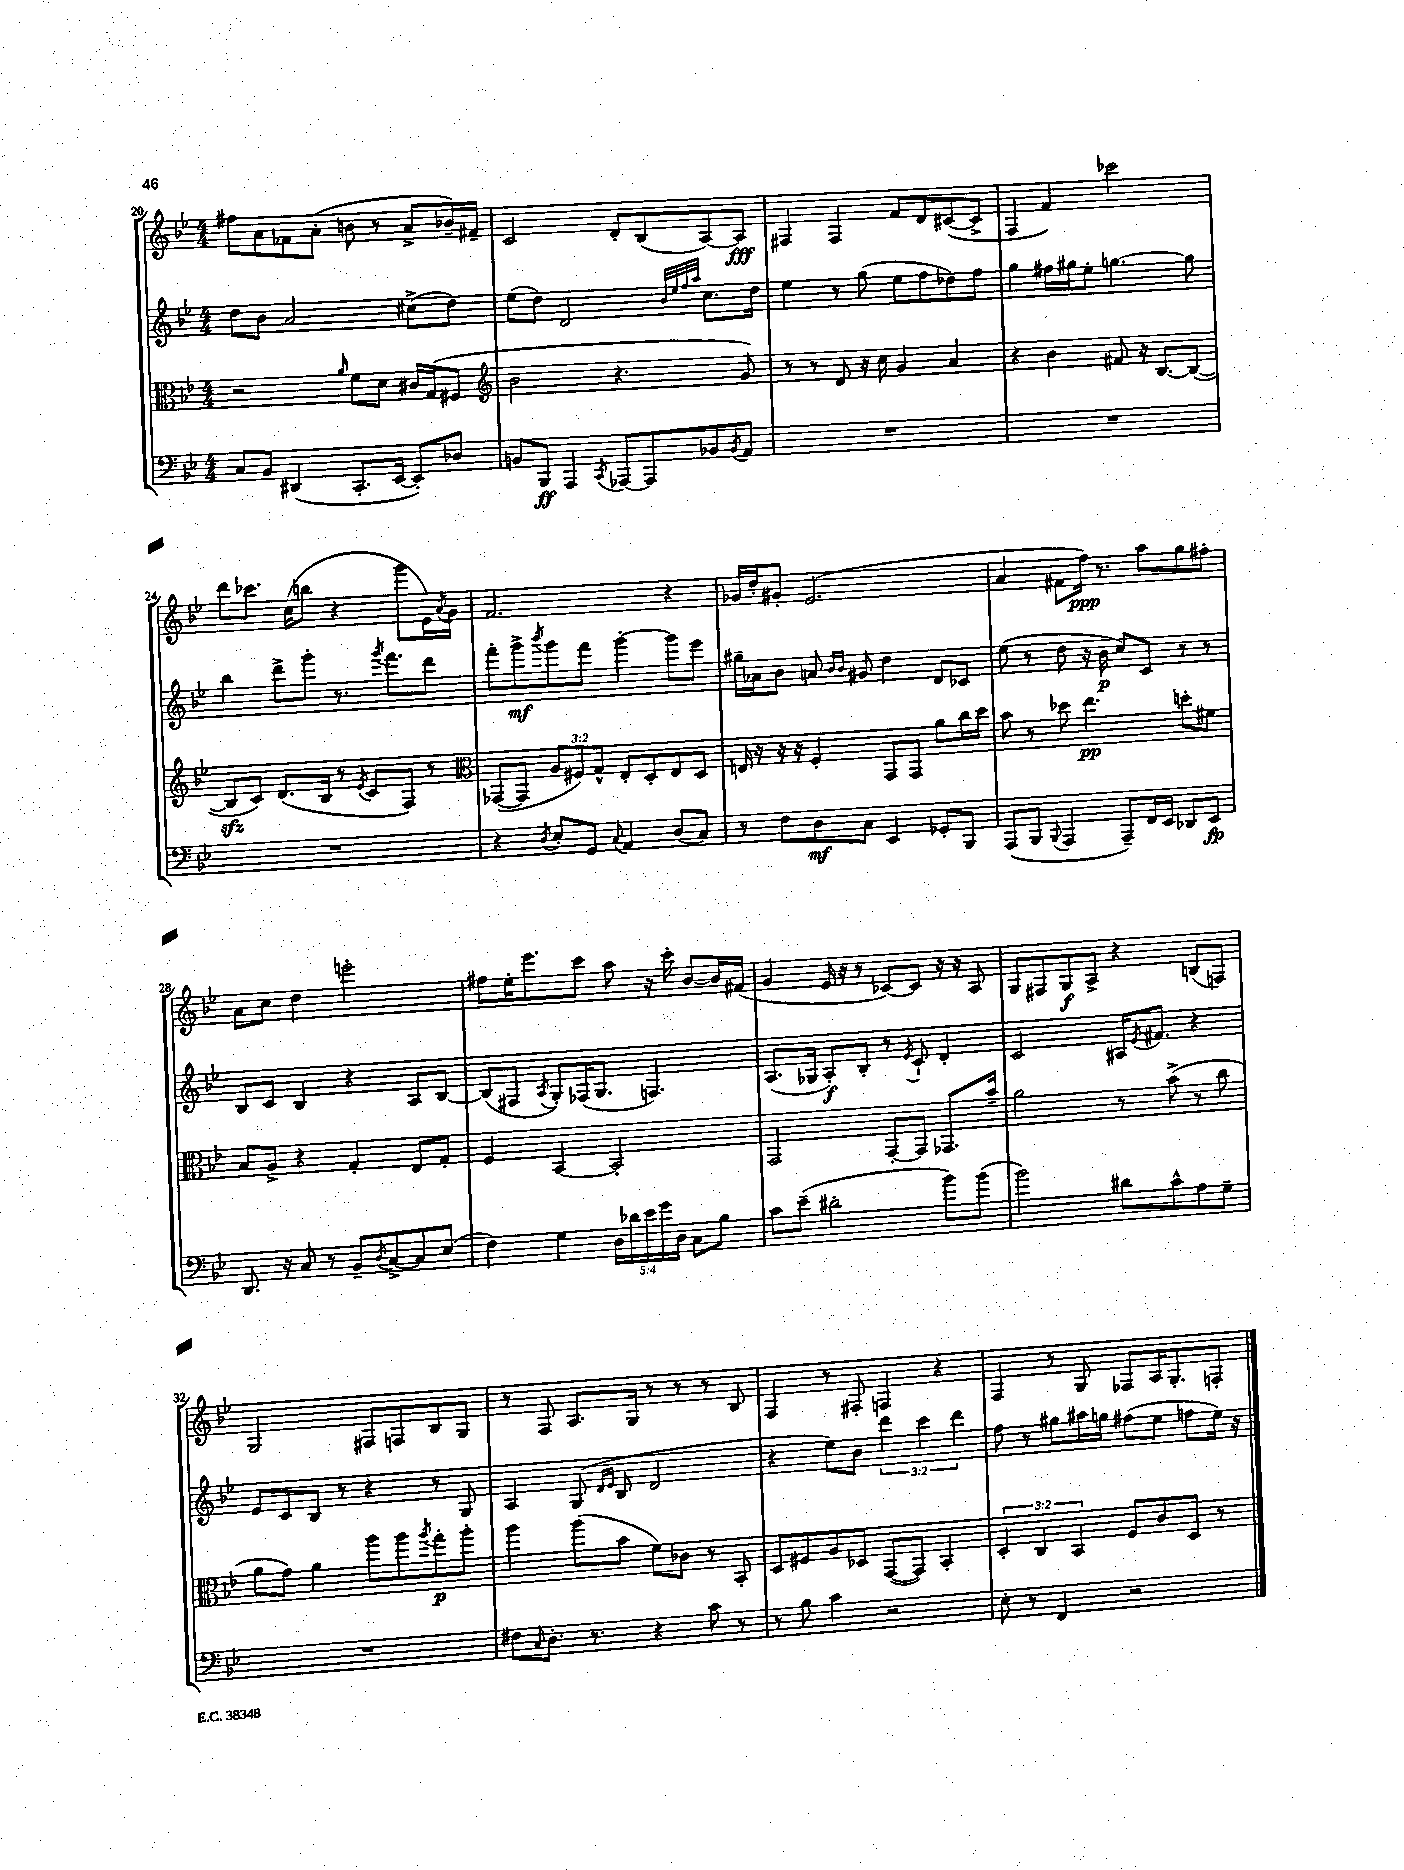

**kern	**kern	**kern	**kern
*staff4	*staff3	*staff2	*staff1
*clefF4	*clefC3	*clefG2	*clefG2
*k[b-e-]	*k[b-e-]	*k[b-e-]	*k[b-e-]
*M4/4	*M4/4	*M4/4	*M4/4
8C	2r	8dd	8ff#
8BB-	.	8b-	8a
(4DD#	.	2a	8f-
.	.	.	(8a'
.	16qqa	.	.
8.CC'	8f	.	8b
.	8d	.	8r
[16EE-	.	.	.
8EE-'])	16c#	(8cc#^	8a^
.	(16G	.	.
8D-	8F#	8dd)	16b-~)
.	.	.	16f#~
=	=	=	=
*	*clefG2	*	*
8BB	2b-	(8ee-	2c
8BBB-	.	8dd)	.
4AAA	.	2d	.
8qCC	.	.	.
[8AAA-	4.r	.	8d'
8AAA-]	.	.	(8B-
.	.	32qqb-	.
.	.	32qqee-	.
.	.	32qqff	.
.	.	32qqaa	.
8BB-	.	8.cc	[8A)
8qBB-	.	.	.
8AA	8g)	.	8A]
.	.	16dd	.
=	=	=	=
1r	8r	4ee-	4F#
.	8r	.	.
.	8d	8r	4F#
.	16r	(8gg	.
.	16cc	.	.
.	4g	8ee-	8f
.	.	8ff	8d
.	4a	8dd-)	([8c#
.	.	8ff	8c#^]
=	=	=	=
1r	4r	4gg	4F
.	4b-	16ff#	4f)
.	.	16gg#	.
.	.	8ee-'	.
.	8f#	[4.gg	2ccc-
.	16r	.	.
.	[8.B-	.	.
.	(8B-_	8gg]	.
=	=	=	=
1r	8B-]	4bb-	8ddd
.	8c)	.	8.ccc-
.	(8.d	8ddd^	.
.	.	.	(16cc
.	.	8ggg'	8bb
.	16B-	.	.
.	8r	8.r	4r
.	8qe-	.	.
.	8c	.	.
.	.	8qggg	.
.	.	8.fff	.
.	8F)	.	8ggg
.	8r	8ddd	16e-)
.	.	.	8qa
.	.	.	16g
=	=	=	=
*	*clefC3	*	*
4r	([8GG-	8fff'	2.f
.	8GG-]	8ggg^	.
8qD	.	8qbbb-	.
8E-'	12A	8ggg	.
.	12F#)	.	.
8GG	.	8fff	.
.	12G^^	.	.
8qqC	.	.	.
4AA	8E-'	[4ggg'	.
.	8D'	.	.
(8D	8E-	8ggg]	4r
8C)	8D	8eee-	.
=	=	=	=
8r	16E	16gg#~	16g-
.	16r	16a-	16dd'
8F	16r	8b-	8g#'
.	16r	.	.
8D	4F'	8a	(2.e-
.	.	16qqb-	.
.	.	16qqb-	.
8C	.	8g#	.
4EE-	8GG	4dd	.
.	8GG	.	.
8GG-'	8a	8d	.
8BBB-	16cc	8c-	.
.	16dd	.	.
=	=	=	=
(8AAA	8b-	(8ee-	4a
8BBB-	8r	8r	.
8qqBBB-	.	.	.
4AAA	8dd-	8dd	8f#
.	4.ee-	16r	16ff)
.	.	16b-	8.r
8AAA~)	.	8cc)	.
16FF	.	8c	8aa
16EE-	.	.	.
8DD-	8dd'	8r	8gg
8EE-	8f#	8r	8ff#'
=	=	=	=
8.DD	8B-	8B-	8a
.	8A^	8c	8cc
16r	.	.	.
8C	4r	4B-	4dd
8r	.	.	.
8BB-~	4G'	4r	2eee'
8qD	.	.	.
[8C^	.	.	.
8C]	8E-	8A	.
(8E-	8G'	[8B-	.
=	=	=	=
4F)	4F	(8B-]	8ff#
.	.	8F#	16ee-'
.	.	.	8.eee-
.	.	8qA	.
4G	[4BB-	8G')	.
.	.	(16F-	8ccc
.	.	8.G	.
20D	2BB-']	.	8aa
20d-	.	.	.
20e-	.	.	.
.	.	4.F)	16r
20g	.	.	.
.	.	.	16ccc'
20D	.	.	.
8C	.	.	[8b-
8B-	.	.	16b-]
.	.	.	(16f#
=	=	=	=
8c	2GG	(8.A	4g
(8e-~	.	.	.
.	.	16G-	.
2d#'	.	8A')	16e-
.	.	.	16r
.	.	8B-'	8r
.	[8GG'	8r	[8c-)
.	.	8qe-	.
.	8GG]	8c`	8c-]
8b-)	8.GG-	4d'	16r
.	.	.	16r
(8b-	.	.	8A
.	16b-~	.	.
=	=	=	=
2b-)	2a	2c	8G
.	.	.	8F#
.	.	.	8G
.	.	.	8A^
8d#	8r	16A#	4r
.	.	8qe-	.
.	.	8.f#	.
8c^^	(8b-^	.	.
8A	8r	4r	(8B
8G~	8cc	.	8F)
=	=	=	=
1r	8a	8e-	2G
.	8g)	8c	.
.	4a	8B-	.
.	.	8r	.
.	8aa	4r	8F#
.	8aa	.	8F
.	8qaa	.	.
.	8gg'	8r	8B-
.	8aa'	8G	8G
=	=	=	=
8F#	4aa	4A	8r
16qqC	.	.	.
8.D'	.	.	8F
.	(8aa	(8G	8.A
8.r	.	.	.
.	.	16qqd	.
.	.	16qqe-	.
.	8b-	8B-	.
.	.	.	16G
4r	8f)	2d	8r
.	8c-	.	8r
8c	8r	.	8r
8r	8BB-'	.	8B-
=	=	=	=
8r	8D	4r	4F
8B-	8F#	.	.
4c	8A	8ee-)	8r
.	8D-	8b-	8F#'
2r	([8GG	6ddd	4F
.	8GG])	.	.
.	.	6ccc	.
.	4BB-'	.	4r
.	.	6ddd	.
=	=	=	=
8E-'	6D'	8ff	4F
8r	.	8r	.
.	6C	.	.
4FF	.	8gg#	8r
.	6BB-	.	.
.	.	16aa#	8G
.	.	16gg	.
2r	8F	(8ff#	8F-
.	8c	8ee-	16A
.	.	.	8.G'
.	8D	8ff	.
.	8r	16ee-)	8F'
.	.	16r	.
==	==	==	==
*-	*-	*-	*-
